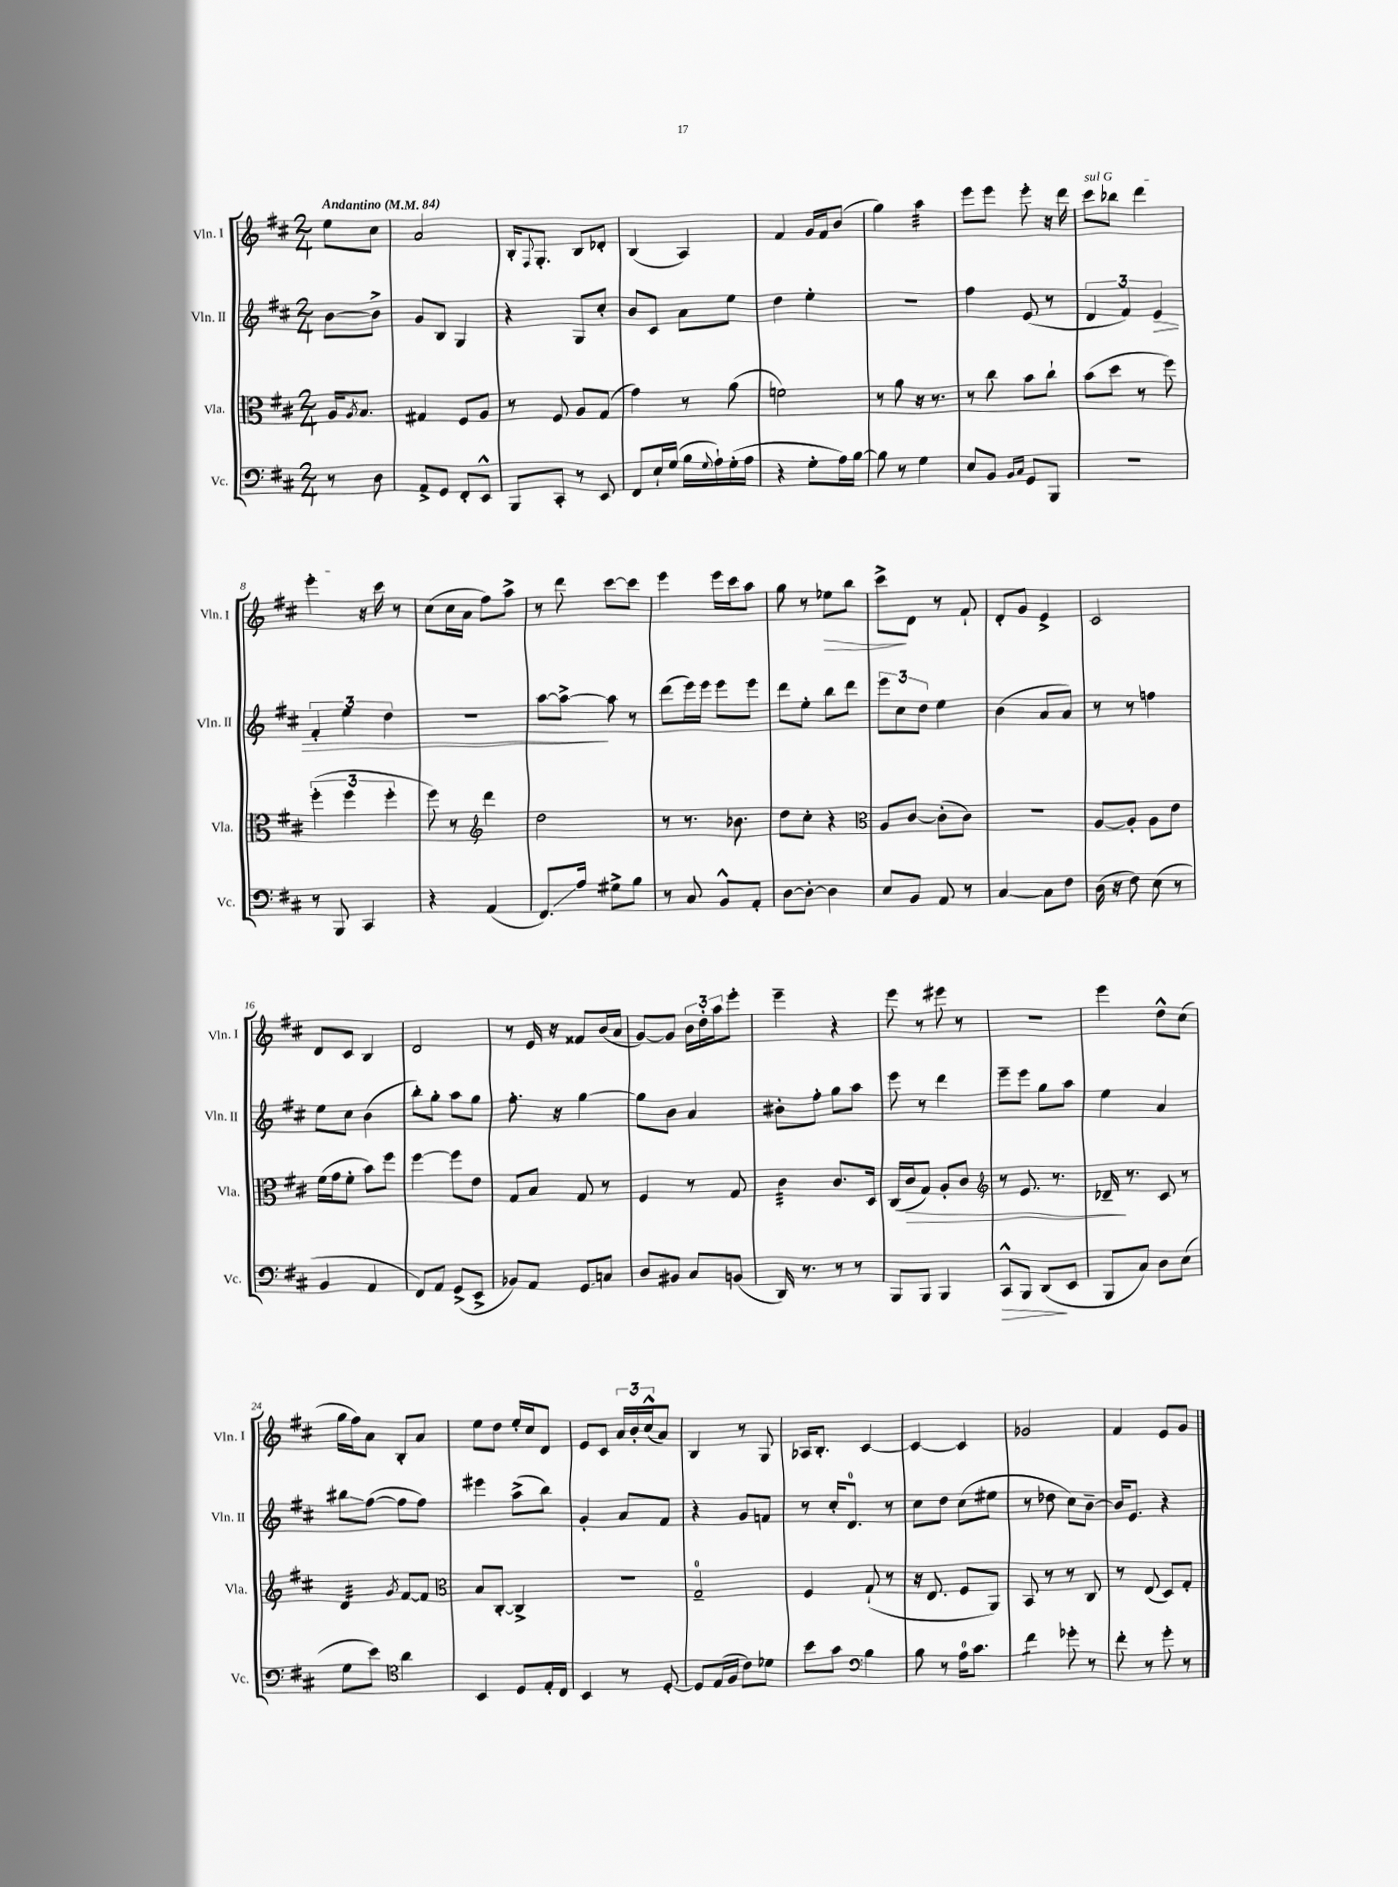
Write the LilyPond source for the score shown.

<<
\new StaffGroup <<
\new Staff = "s0" \with { instrumentName = "Vln. I" shortInstrumentName = "Vln. I" } {
    \clef treble \key d \major \numericTimeSignature \time 2/4 \partial 4 \tempo "Andantino" 4 = 84
    e''8 cis''8 |
    a'2 |
    b16-. \appoggiatura { fis8 } g8.-. b8 des'8-. |
    b4( a4) |
    fis'4 g'16 fis'16 b'8( |
    g''4) a''4:32 |
    e'''8 e'''8 e'''8-. r16 d'''16 |
    \once \override TextSpanner.bound-details.left.text = \markup { \italic "sul G" } cis'''8\startTextSpan bes''8 d'''4 |
    e'''4-.\stopTextSpan r16 cis'''16 r8 |
    cis''8( cis''16 a'16 fis''8) a''8-> |
    r8 d'''8 cis'''8~ cis'''8 |
    e'''4 e'''16 cis'''16 a''8 |
    g''8 r8 ees''8\> b''8 |
    cis'''8->\! d'8 r8 fis'8-! |
    d'8-. g'8 e'4-> |
    cis'2 |
    d'8 cis'8 b4 |
    d'2 |
    r8 e'16 r16 fisis'8 b'16( a'16 |
    g'8~) g'8 \tuplet 3/2 { b'16 d''16-. a''16 } e'''8-. |
    e'''4-- r4 |
    e'''8 r8 eis'''8 r8 |
    r2 |
    e'''4 d''8-^ cis''8( |
    g''16 fis''16) a'8 b8-. a'8 |
    e''8 d''8 e''16-. cis''16 d'8 |
    e'8 cis'8 \tuplet 3/2 { a'16 b'16-. cis''16-^( } a'8) |
    b4 r8 g8 |
    aes16 b8.-. cis'4~ |
    cis'4~ cis'4 |
    ges'2 |
    fis'4 e'8 g'8 \bar "|." |
}
\new Staff = "s1" \with { instrumentName = "Vln. II" shortInstrumentName = "Vln. II" } {
    \clef treble \key d \major \numericTimeSignature \time 2/4 \partial 4
    b'8~ b'8-> |
    g'8 b8 g4 |
    r4 g8 cis''8-. |
    b'8 cis'8 a'8 e''8 |
    d''4 e''4-. |
    r2 |
    fis''4 e'8( r8 |
    \tuplet 3/2 { d'4 fis'4) e'4\> } |
    \tuplet 3/2 { fis'4-. e''4 d''4 } |
    r2 |
    a''8~ a''8~->\! a''8 r8 |
    d'''8( e'''16) e'''16 e'''8 e'''8 |
    d'''8 e''8-. b''8 d'''8 |
    \tuplet 3/2 { e'''8 cis''8 d''8 } e''4 |
    b'4( a'8 a'8) |
    r8 r8 f''4 |
    e''8 cis''8 b'4( |
    b''8-.) g''8-. a''8 g''8 |
    fis''8.-. r16 g''4~ |
    g''8 b'8 a'4 |
    bis'8-. fis''8-. g''8 a''8 |
    e'''8 r8 d'''4 |
    e'''8-- e'''8 g''8 a''8 |
    e''4 a'4 |
    bis''8\glissando fis''8~( fis''8 fis''8) |
    eis'''4 a''8->( b''8) |
    g'4-. a'8 fis'8 |
    r4 g'8 f'8 |
    r8 cis''16-. d'8.-0 r8 |
    cis''8 d''8 cis''8( eis''8 |
    r8 des''8 cis''8) b'8~-- |
    b'16 e'8. r4 \bar "|." |
}
\new Staff = "s2" \with { instrumentName = "Vla." shortInstrumentName = "Vla." } {
    \clef alto \key d \major \numericTimeSignature \time 2/4 \partial 4
    a16 \acciaccatura { a8 } b8. |
    gis4 fis8 a8 |
    r8 fis8 a8 g8( |
    g'4) r8 a'8( |
    f'2) |
    r8 a'8 r16 r8. |
    r8 cis''8 b'8 cis''8-! |
    b'8( d''8 r8 fis''8) |
    \tuplet 3/2 { fis''4-.( fis''4 fis''4-. } |
    fis''8) r8 \clef treble d'''4 |
    d''2 |
    r8 r8. bes'8. |
    d''8 cis''8-. r4 |
    \clef alto a8 cis'8~ cis'8-.( cis'8) |
    R2 |
    a8~ a8-. a8 e'8 |
    fis'16( g'16 fis'8-. b'8) fis''8 |
    fis''4~ fis''8 e'8 |
    g8 b8 g8 r8 |
    fis4 r8 g8 |
    cis'4:32 cis'8. d16 |
    cis16( cis'16\> g8) a8-. cis'8 |
    \clef treble r8 e'8. r8. |
    des'16--\! r8. cis'8 r8 |
    d'4:32 \acciaccatura { g'8 } fis'8~ fis'8 |
    \clef alto b8 cis8~-. cis4-> |
    R2 |
    g2-0-- |
    fis4 g8-!( r8 |
    r16 e8. fis8 a,8) |
    b,8 r8 r8 cis8 |
    r8 e8( d8) g8-. \bar "|." |
}
\new Staff = "s3" \with { instrumentName = "Vc." shortInstrumentName = "Vc." } {
    \clef bass \key d \major \numericTimeSignature \time 2/4 \partial 4
    r8 d8 |
    a,8-> g,8 fis,8-. e,8-^ |
    b,,8 cis,8-. r8 e,8 |
    fis,8 e16-! g16( b16 \appoggiatura { g8 } a16-!) g16-.( a16 |
    r4 g8-. a16) b16~ |
    b8 r8 g4 |
    e8 b,8 \grace { b,16 cis16 } g,8 b,,8 |
    r2 |
    r8 b,,8 cis,4 |
    r4 a,4( |
    fis,8.\glissando) a16 gis8-> b8 |
    r8 cis8 b,8-^ a,8-. |
    d8~ d8~-. d4 |
    e8 b,8 a,8 r8 |
    cis4~ cis8 fis8 |
    d16( r16 fis8) e8( r8 |
    b,4 a,4 |
    fis,8) a,8 g,8->( e,8-> |
    bes,8) a,8 g,8\glissando c8 |
    d8 bis,8 cis8 b,8( |
    d,16) r8. r8 r8 |
    b,,8 b,,8 b,,4 |
    cis,8-^\> b,,8 d,8\!( e,8 |
    b,,8 cis8) d8 e8( |
    g8 e'8) \clef tenor a'4 |
    b,4 d8 e16-. cis16 |
    b,4 r8 d8~-. |
    d8 e16( fis16 cis'8) des'8 |
    b'8 g'8 \clef bass b4 |
    b8 r8 a16-0 cis'8. |
    fis'4:8 ges'8-. r8 |
    fis'8-. r8 g'8-. r8 \bar "|." |
}
>>
>>
